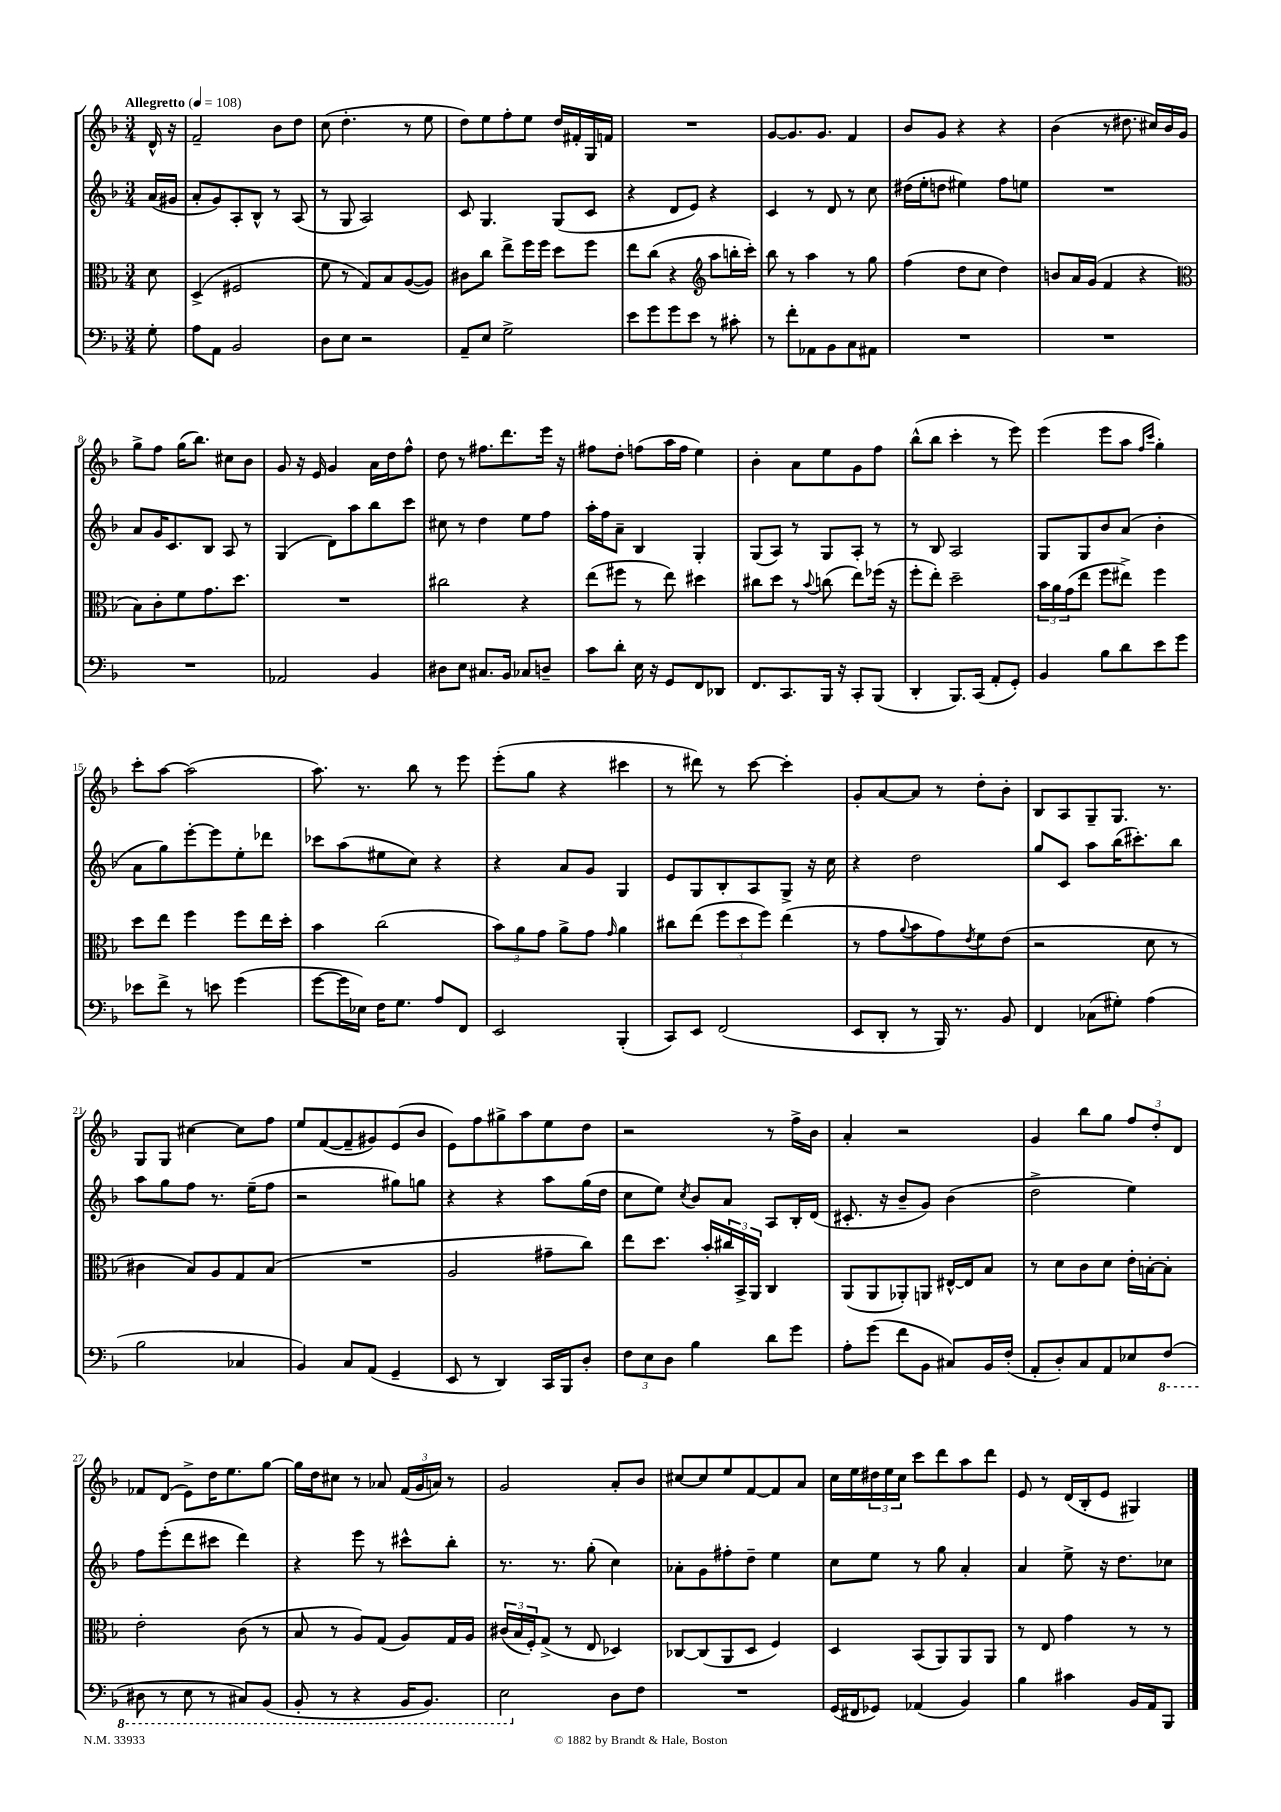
<<
\new StaffGroup <<
\new Staff = "s0" {
    \clef treble \key f \major \numericTimeSignature \time 3/4 \partial 8 \tempo "Allegretto" 4 = 108
    d'16-^ r16 |
    f'2-- bes'8 d''8 |
    c''8( d''4.-. r8 e''8 |
    d''8) e''8 f''8-. e''8 d''16 fis'16-. g16 f'16 |
    R2. |
    g'8~ g'8. g'8. f'4 |
    bes'8 g'8 r4 r4 |
    bes'4( r8 dis''8. cis''16) bes'16 g'16 |
    g''8-> f''8 g''16( bes''8.) cis''8 bes'8 |
    g'8 r16 e'16 g'4 a'16 d''16 f''8-^ |
    d''8 r8 fis''8. d'''8. e'''16 r16 |
    fis''8 d''8-. f''8( a''16 f''16 e''4) |
    bes'4-. a'8 e''8 g'8 f''8 |
    bes''8-^( bes''8 c'''4-. r8 e'''8) |
    e'''4( e'''8 a''8 \grace { f''16 c'''16 } g''4-.) |
    c'''8-. a''8~ a''2( |
    a''8.) r8. bes''8 r8 e'''8 |
    e'''8-.( g''8 r4 cis'''4 |
    r8 dis'''8) r8 c'''8~ c'''4-. |
    g'8-. a'8~ a'8 r8 d''8-. bes'8-. |
    bes8 a8 g8-- g8. r8. |
    g8 g8 cis''4~ cis''8 f''8 |
    e''8 f'8~( f'8-- gis'8) e'8( bes'8 |
    e'8) f''8 gis''8-> a''8 e''8 d''8 |
    r2 r8 f''16-> bes'16 |
    a'4-. r2 |
    g'4 bes''8 g''8 \tuplet 3/2 { f''8 d''8-. d'8 } |
    fes'8 d'8( e'8->) d''16 e''8. g''8~ |
    g''16 d''16 cis''8 r8 aes'8 \tuplet 3/2 { f'16( g'16 a'16) } r8 |
    g'2 a'8-. bes'8 |
    cis''8~ cis''8 e''8 f'8~ f'8 a'8 |
    c''16 e''16 \tuplet 3/2 { dis''16 e''16 c''16 } c'''8 d'''8 a''8 d'''8 |
    e'8 r8 d'16( bes16-. e'8 gis4) \bar "|." |
}
\new Staff = "s1" {
    \clef treble \key f \major \numericTimeSignature \time 3/4 \partial 8
    a'16( gis'16 |
    a'8-. g'8) a8-. bes8-^ r8 a8( |
    r8 g8 a2) |
    c'8 g4. g8( c'8 |
    r4 d'8 e'8) r4 |
    c'4 r8 d'8 r8 c''8 |
    dis''16( e''16-. d''8 eis''4) f''8 e''8 |
    R2. |
    a'8 g'16 c'8. bes8 a8 r8 |
    g4( d'8) a''8 bes''8 c'''8 |
    cis''8 r8 d''4 e''8 f''8 |
    a''16-. f''16 a'8-- bes4 g4-. |
    g8( a8) r8 g8 a8-. r8 |
    r8 bes8 a2 |
    g8 g8 bes'8 a'8( bes'4-. |
    a'8 g''8) e'''8~-. e'''8 e''8-. des'''8 |
    ces'''8 a''8( eis''8 c''8) r4 |
    r4 a'8 g'8 g4 |
    e'8 g8 bes8-. a8 g8-> r16 c''16 |
    r4 d''2 |
    g''8 c'8 a''8 bes''16( cis'''8.-.) bes''8 |
    a''8 g''8 f''8 r8. e''16--( f''8 |
    r2 gis''8) g''8 |
    r4 r4 a''8 g''16( d''16 |
    c''8 e''8) \acciaccatura { c''8 } bes'8 a'8 a8 bes16-. d'16( |
    cis'8.-. r16 bes'8-- g'8) bes'4( |
    d''2-> e''4) |
    f''8 e'''8-.( d'''8 cis'''8 d'''4) |
    r4 e'''8 r8 cis'''8-^ bes''8-. |
    r8. r8. g''8-.( c''4) |
    aes'8-. g'8 fis''8-. d''8-- e''4 |
    c''8 e''8 r8 g''8 a'4-. |
    a'4 e''8-> r16 d''8. ces''8 \bar "|." |
}
\new Staff = "s2" {
    \clef alto \key f \major \numericTimeSignature \time 3/4 \partial 8
    d'8 |
    d4->( fis2 |
    f'8 r8 g8) bes8 a8~( a8) |
    cis'8 c''8 e''8-> f''16 f''16 d''8 f''8 |
    e''8 c''8( r4 \clef treble a''8 b''16-. c'''16-.) |
    bes''8 r8 a''4 r8 g''8 |
    f''4( d''8 c''8 d''4) |
    b'8 a'16 g'16( f'4 r4 |
    \clef alto bes8) c'8-. f'8 g'8. d''8. |
    R2. |
    cis''2 r4 |
    e''8( fis''8 r8 e''8) dis''4 |
    cis''8 d''8 r8 \appoggiatura { bes'8 } c''8( e''8) fes''16( r16 |
    f''8-. e''8-.) d''2-- |
    \tuplet 3/2 { bes'16 a'16 g'16( } e''8 f''8 eis''8->) f''4 |
    d''8 e''8 f''4 f''8 e''16 d''16-. |
    bes'4 c''2( |
    \tuplet 3/2 { bes'8) a'8 g'8 } a'8-> g'8 \grace { g'16 } a'4 |
    cis''8 e''8( \tuplet 3/2 { f''8 d''8 f''8) } e''4( |
    r8 g'8 \appoggiatura { a'8 } bes'8 g'8) \acciaccatura { e'8 } f'8 e'8( |
    r2 d'8 r8 |
    cis'4 bes8) a8 g8 bes8( |
    R2. |
    a2 gis'8-- c''8) |
    e''8 d''8. bes'16-. \tuplet 3/2 { cis''16 bes,16-> a,16 } c4 |
    a,8( a,8 aes,8-.) a,8 eis16~-^ eis16 bes8 |
    r8 d'8 c'8 d'8 e'16-. b16~-. b8-. |
    e'2-. c'8( r8 |
    bes8 r8 a8) g8( a8) g16 a16 |
    \tuplet 3/2 { cis'16( bes16 f16-.) } g8->( r8 e8 des4) |
    ces8~ ces8( a,8 d8 f4) |
    d4 bes,8( a,8) a,8 a,8 |
    r8 e8 g'4 r8 r8 \bar "|." |
}
\new Staff = "s3" {
    \clef bass \key f \major \numericTimeSignature \time 3/4 \partial 8
    g8-. |
    a8 a,8 bes,2 |
    d8 e8 r2 |
    a,8-- e8 g2-> |
    e'8 g'8 g'8 e'8 r8 cis'8-. |
    r8 f'8-. aes,8 bes,8 c8 ais,8 |
    R2. |
    R2. |
    R2. |
    aes,2 bes,4 |
    dis8 e8 cis8. bes,16 ces8 d8-- |
    c'8 d'8-. e16 r16 g,8 f,8 des,8 |
    f,8. c,8. bes,,16 r16 c,8-. bes,,8( |
    d,4-. bes,,8.) c,16( a,8-. g,8-.) |
    bes,4 bes8 d'8 e'8 g'8 |
    ees'8 f'8-> r8 e'8 g'4( |
    g'8~ g'16 ees16) f16 g8. a8 f,8 |
    e,2 bes,,4-.( |
    c,8) e,8 f,2( |
    e,8 d,8-. r8 bes,,16) r8. bes,8 |
    f,4 ces8( gis8-.) a4( |
    bes2 ces4 |
    bes,4) c8 a,8( g,4-- |
    e,8 r8 d,4) c,16 bes,,16 d8-. |
    \tuplet 3/2 { f8 e8 d8 } bes4 d'8 g'8 |
    a8-. g'8( f'8 bes,8 cis8) bes,16 f16-.( |
    a,8-. d8-.) c8 a,8 ees8 \ottava #-1 f,8( |
    dis,8 r8 e,8 r8 cis,8) bes,,8( |
    bes,,8-. r8 r4 bes,,16 bes,,8.) |
    e,2 \ottava #0 d8 f8 |
    R2. |
    g,16( fis,16 ges,8) aes,4( bes,4) |
    bes4 cis'4 bes,16 a,16 bes,,8 \bar "|." |
}
>>
>>
